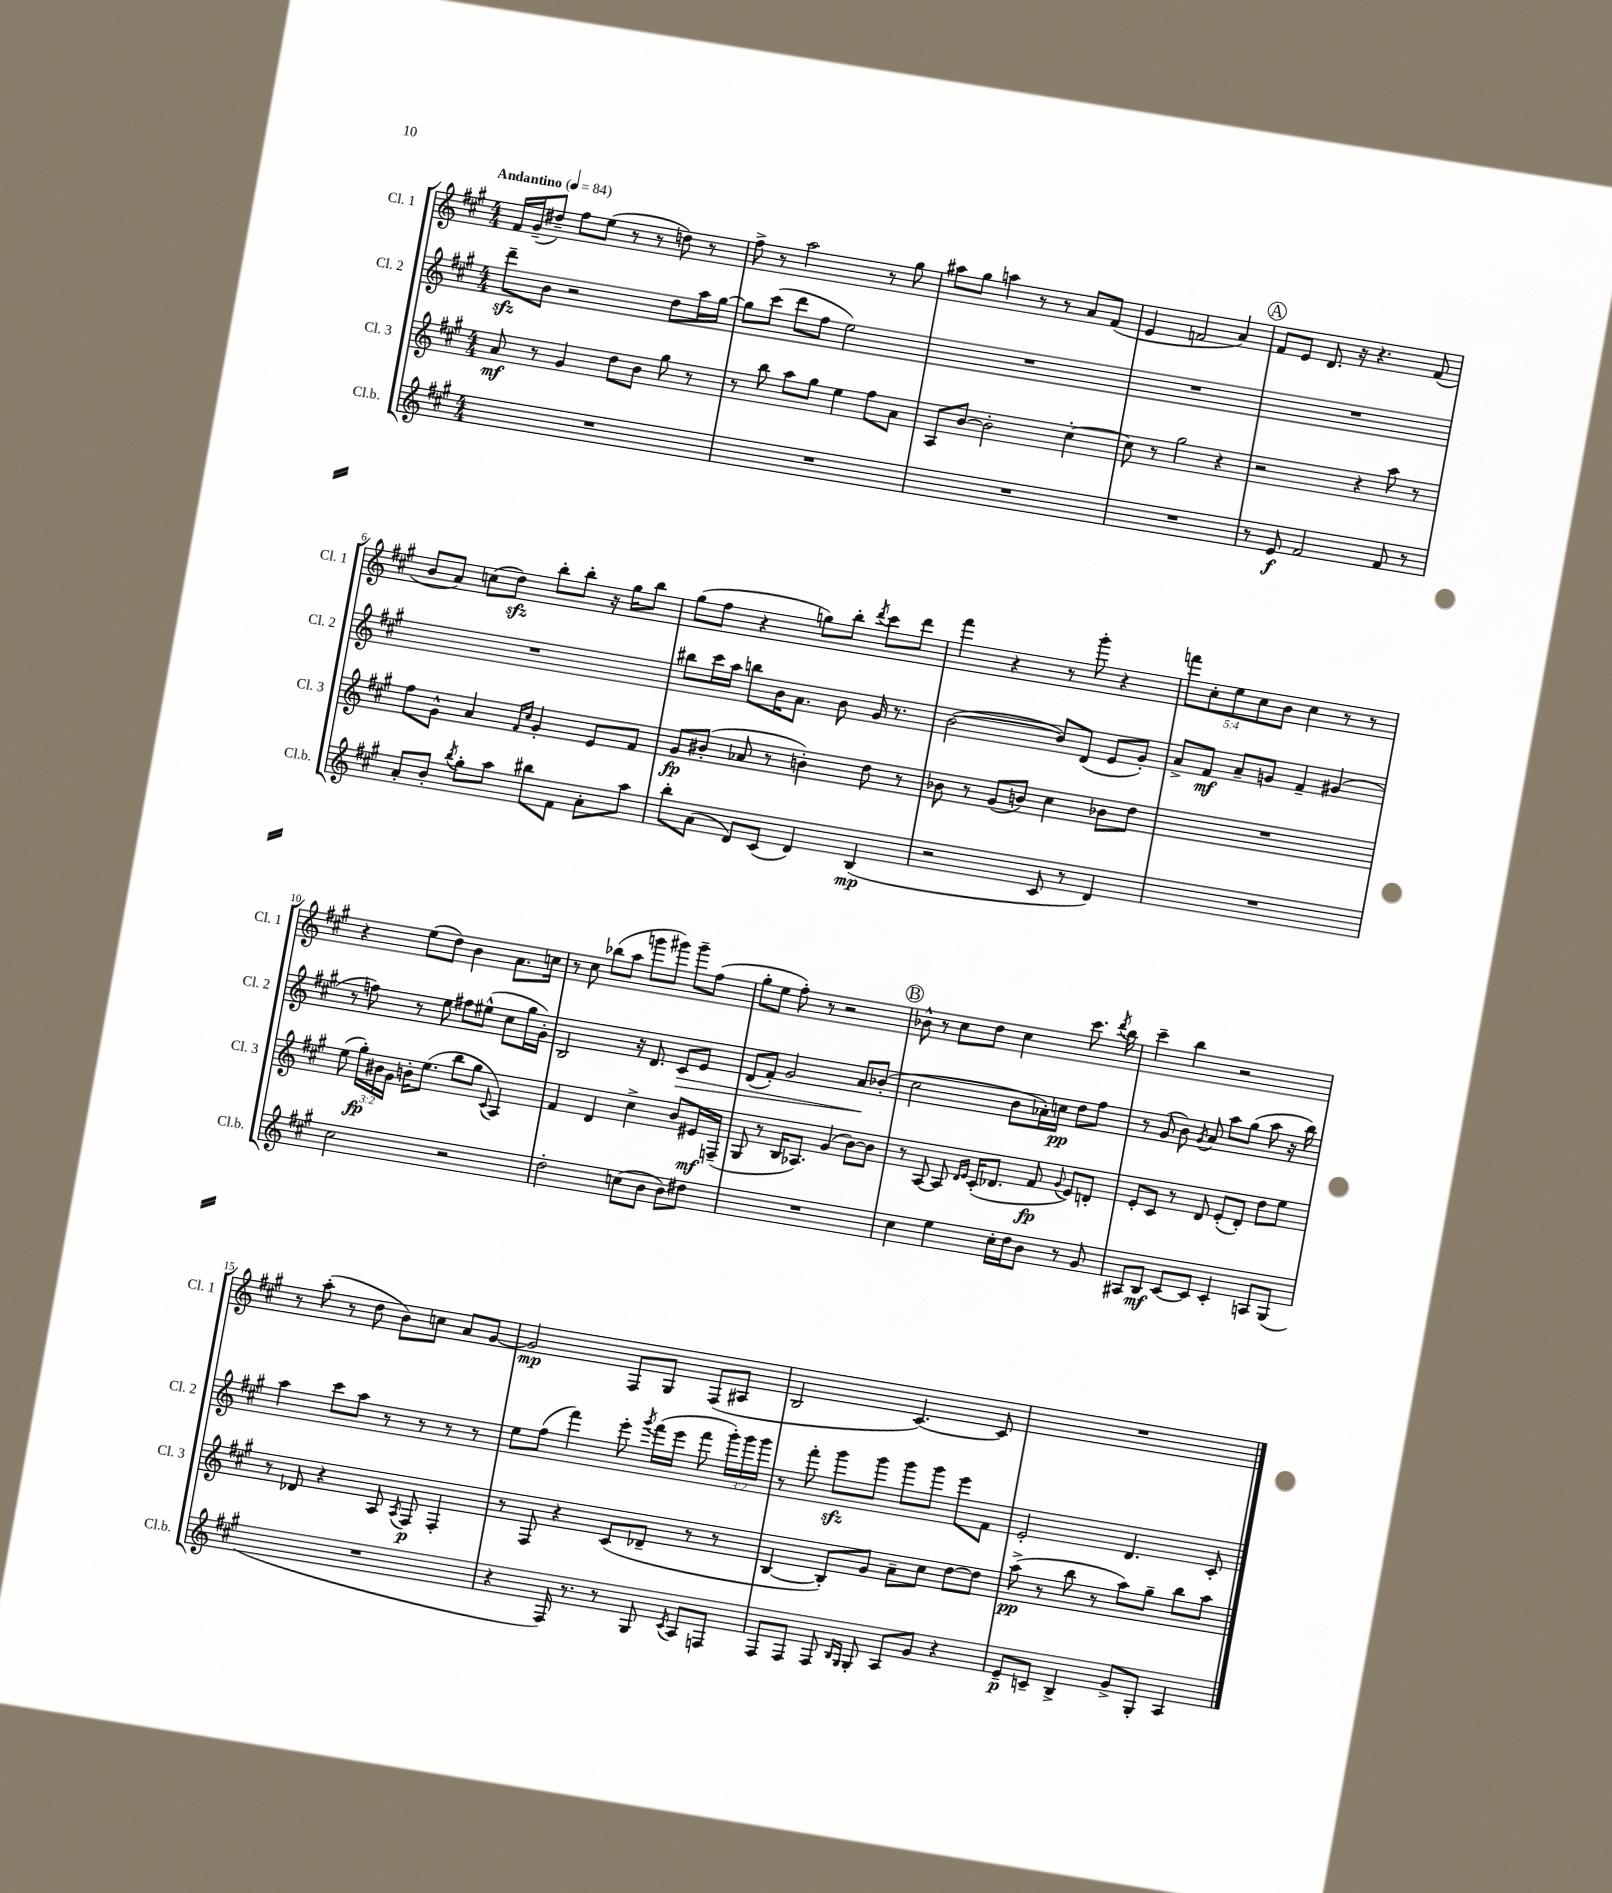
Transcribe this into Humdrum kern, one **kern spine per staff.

**kern	**kern	**kern	**kern
*staff4	*staff3	*staff2	*staff1
*clefG2	*clefG2	*clefG2	*clefG2
*k[f#c#g#]	*k[f#c#g#]	*k[f#c#g#]	*k[f#c#g#]
*M4/4	*M4/4	*M4/4	*M4/4
*MM84	*MM84	*MM84	*MM84
1r	8a/	8ddd~\L	16f#/LL
.	.	.	(16g#~/J
.	8r	8b\J	8dd#~/J)
.	4g#/	2r	8ff#\L
.	.	.	(8ee\J
.	8dd\L	.	8r
.	8b\J	.	8r
.	8gg#\	8dd\L	8dd\)
.	8r	16aa\L	8r
.	.	[16gg#\JJ	.
=	=	=	=
1r	8r	8gg#\]L	8ff#^\
.	8bb\	(8ccc#\J	8r
.	8aa\L	8ddd\L	2aa\
.	8gg#\J	8ff#\J	.
.	4ee\	2ee\)	.
.	8ff#\L	.	8r
.	8a\J	.	8gg#\
=	=	=	=
1r	8A/L	1r	8aa#\L
.	[8b/J	.	8gg#\J
.	2b'\]	.	4aa\
.	.	.	8r
.	.	.	8r
.	[4cc#'\	.	8a/L
.	.	.	(8f#/J
=	=	=	=
1r	8cc#\]	1r	4e/
.	8r	.	.
.	2gg#\	.	2f/
.	4r	.	4a/)
=	=	=	=
8r	2r	1r	8f#/L
8e/	.	.	8e/J
2f#/	.	.	8.d/
.	.	.	16r
.	4r	.	4.r
8f#/	8aa\	.	.
8r	8r	.	(8f#/
=	=	=	=
8a'/L	8ff#\L	1r	8b/L
8b'/J	8g#^^\J	.	8a/J)
8qbb/	.	.	.
8gg#'\L	4a/	.	(8cc\L
8aa\J	.	.	8dd\J)
.	16qqf#/LL	.	.
.	16qqcc#/JJ	.	.
8bb#\L	4g#'/	.	8bb'\L
8f#\J	.	.	8bb'\J
8a'\L	8e/L	.	16r
.	.	.	16gg#\LK
8aa\J	8f#/J	.	8bb\J
=	=	=	=
8bb'\L	8g#/L	8bb#\L	(8gg#\L
(8a\J	(8b#'/J	16ccc#\L	8ff#\J
.	.	16aa\JJ	.
8d/L)	8a-/	8bb\L	4r
(8c#/J	8r	16b\K	.
.	.	8.a\J	.
4d/)	4b'\)	.	8gg\L)
.	.	8b\	8bb'\J
.	.	.	8qddd/
(4B/	8dd\	16g#/	8ccc#\L
.	.	8.r	.
.	8r	.	8ddd\J
=	=	=	=
2r	8b-\	([2b\	4fff#\
.	8r	.	.
.	(8g#/L	.	4r
.	8b/J)	.	.
8c#/	4cc#\	8b/]L)	8r
8r	.	(8d/J	8ggg#'\
4d/)	8b-\L	8e/L	4r
.	8dd\J	8g#'/J)	.
=	=	=	=
1r	1r	8a^/L	10fff\L
.	.	.	10cc#'\
.	.	8f#/J	.
.	.	.	10ee\
.	.	8a~/L	.
.	.	.	10cc#\
.	.	8g/J	.
.	.	.	10b\J
.	.	4f#~/	4cc#\
.	.	(4g#/	8r
.	.	.	8r
=	=	=	=
2cc#\	(8ee\	8r	4r
.	24gg#'\LL)	8ff\)	.
.	24b#\	.	.
.	24g#\JJ	.	.
.	16b'\LK	8r	(8ee\L
.	(8.ee\J	.	.
.	.	8ee\	8dd\J)
2r	8bb\L	8ff#\L	4b\
.	8gg#\J	(8ee#^^\J	.
.	8qqc#/	.	.
.	4A/)	8cc#\L	8.a\L
.	.	16gg#\L	.
.	.	16g#'\JJ)	16cc\Jk
=	=	=	=
2dd'\	4f#/	2B/	8r
.	.	.	8cc#\
.	4d/	.	(8bb-\L
.	.	.	8aa\J
(8cc\L	4cc#^\	16r	8ggg\L
.	.	8.d/	.
8b\J	.	.	8ggg#\J)
8b\L)	8b/L	8c#/L	8ggg#~\L
8dd#\J	16e#/L	8e/J	(8ff#\J
.	(16F~/JJ	.	.
=	=	=	=
1r	8G#/	(8d/L	8gg#'\L
.	8r	8f#'/J)	8ee\J
.	16B/LK	2g#/	8ff#'\)
.	8.A-/J)	.	.
.	.	.	8r
.	(4g#/	.	2r
.	[8b\L)	8a/L	.
.	8b\]J	(8b-'/J	.
=	=	=	=
4cc#\	8r	2cc#\	8b-^^\
.	[8A/	.	8r
4ee\	8A/]	.	8cc#\L
.	16qqd/LL	.	.
.	16qqe/JJ	.	.
.	(16c#'/LK	.	8dd\J
.	8.d-/J	.	.
16cc#'\LL	.	8b\L	4cc#\
16dd\J	.	.	.
8b\J	8f#/	16a-'\L)	.
.	.	16cc\JJ	.
.	8qqg#/	.	.
8r	8e/L)	8dd\L	8.ccc#\
8g#/	8d'/J	8ff#\J	.
.	.	.	8qddd/
.	.	.	16bb\
=	=	=	=
8A#/L	8e'/L	8r	4ccc#~\
8B/J	8c#/J	(8g#/	.
[8c#/L	8r	8b\)	4bb\
.	.	8qg#/	.
8c#/]J	8d/	8a/	.
4c#'/	(8e'/L	8aa\L	2r
.	8d'/J)	(8gg#\J	.
8A/L	8dd\L	8aa\	.
(8G#/J	8ee\J	16r	.
.	.	16bb\)	.
=	=	=	=
1r	8r	4aa\	8r
.	8d-/	.	(8aa'\
.	4r	8ccc#\L	8r
.	.	8aa\J	8dd\
.	8A/	8r	8b\L)
.	8qA/	.	.
.	8F#/	8r	8cc\J
.	4F#'/	8r	8a/L
.	.	8r	[8g#/J
=	=	=	=
4r	8r	8ee\L	2g#/]
.	8F#/	(8ff#\J	.
16F#/)	4r	4fff#\)	.
8.r	.	.	.
8r	(8c#/L	8eee'\	8F#/L
.	.	8qggg#/	.
8G#/	8d-~/J	(16fff#\LL	8G#/J
.	.	16eee\JJ	.
8qc#/	.	.	.
8A/L	8r	8fff#\	(8F#/L
8F/J	8r	24ggg#'\LL)	8A#/J
.	.	24ggg#\	.
.	.	24ggg#\JJ	.
=	=	=	=
8F#/L	[4B/	8r	2B/
8F#/J	.	8fff#'\	.
8F#/	8B'/]L)	8ggg#\L	.
16qqB/LL	.	.	.
16qqG#/JJ	.	.	.
8G#'/	8g#/J	8ggg#\J	.
8A/L	8a~\L	8ggg#\L	[4.c#/)
8g#/J	8cc#\J	8ggg#\J	.
4r	[8dd\L	8eee\L	.
.	8dd\]J	8f#\J	8c#/]
=	=	=	=
8e~/L	(8aa^\	2e'/	1r
8c~/J	8r	.	.
4B^/	8bb\	.	.
.	8r	.	.
8g#^/L	8aa\L)	4.d/	.
8G#'/J	8gg#~\J	.	.
4A/	8bb\L	.	.
.	8aa\J	8c#'/	.
==	==	==	==
*-	*-	*-	*-
